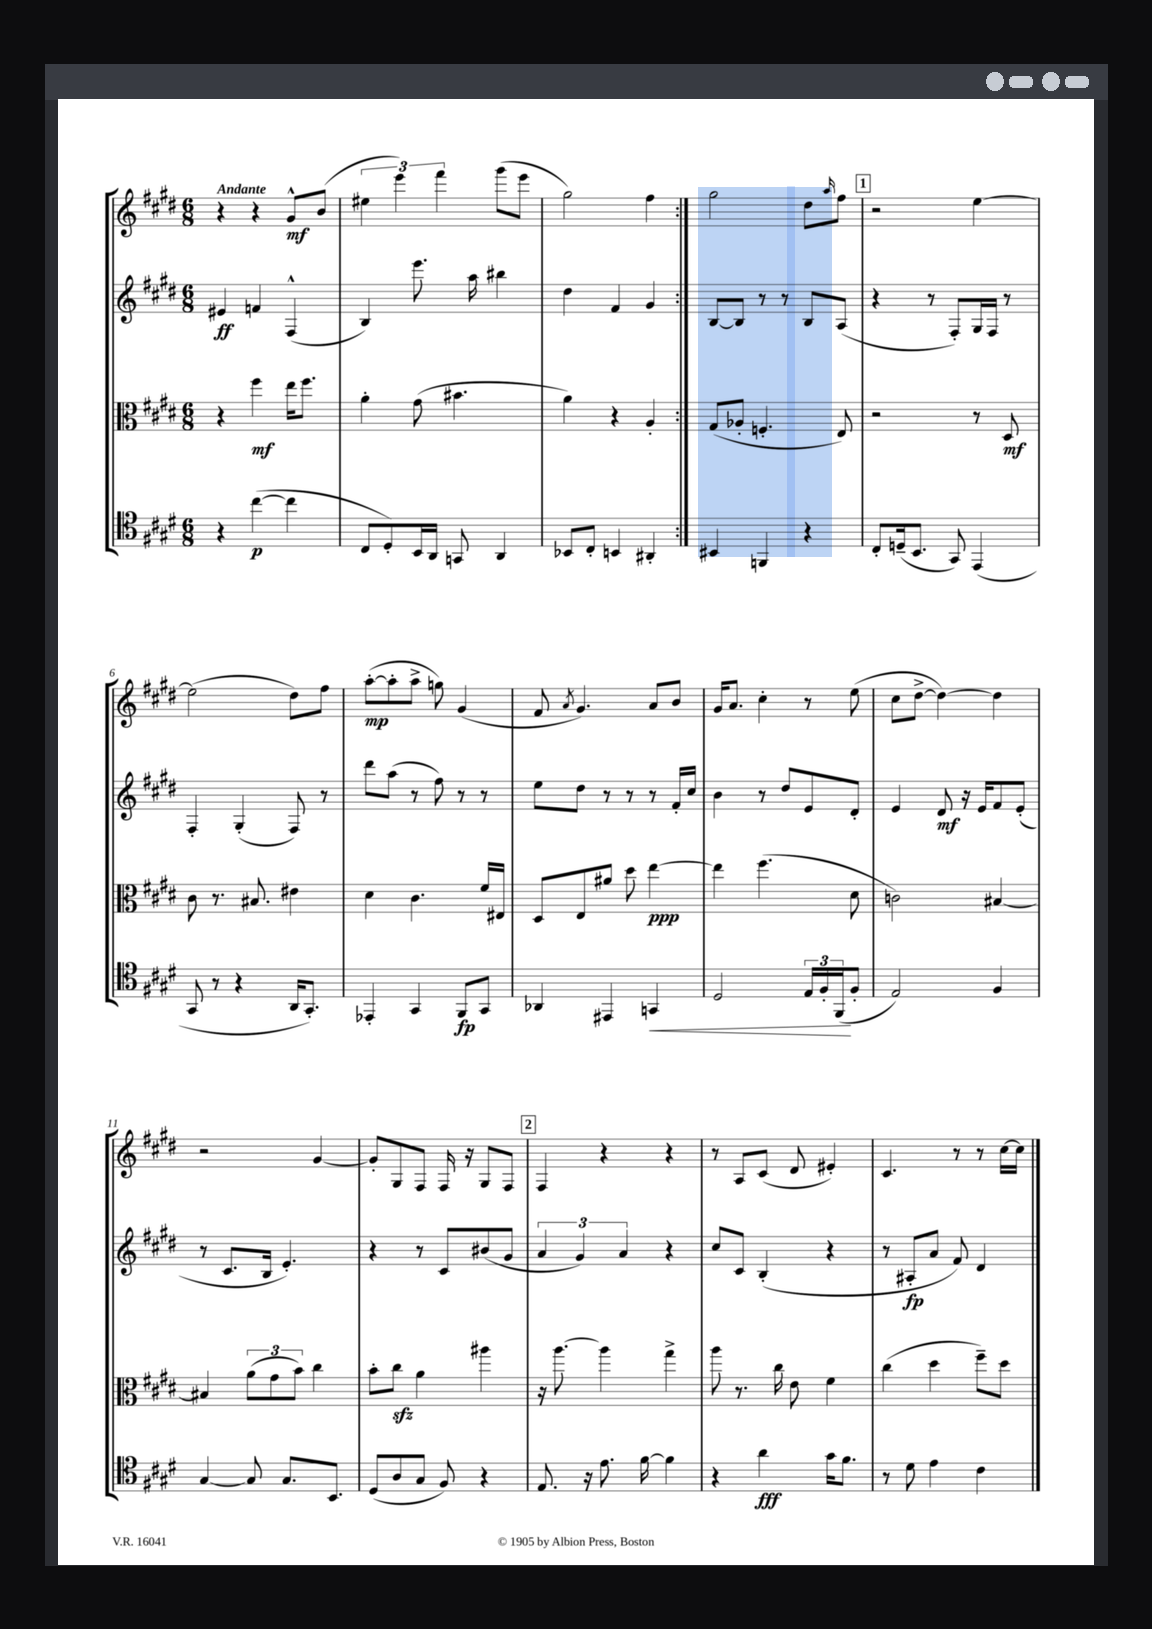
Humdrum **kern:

**kern	**dynam	**kern	**dynam	**kern	**dynam	**kern	**dynam
*part4	*part4	*part3	*part3	*part2	*part2	*part1	*part1
*staff4	*staff4	*staff3	*staff3	*staff2	*staff2	*staff1	*staff1
*clefC4	*	*clefC3	*	*clefG2	*	*clefG2	*
*k[f#c#g#d#]	*	*k[f#c#g#d#]	*	*k[f#c#g#d#]	*	*k[f#c#g#d#]	*
*M6/8	*	*M6/8	*	*M6/8	*	*M6/8	*
=1	=1	=1	=1	=1	=1	=1	=1
!	!	!	!	!	!	!LO:TX:a:B:t=Andante	!
4r	.	4r	.	4e#X/	ff	4r	.
([4cc#\	p	4ff#\	mf	4fn/	.	4r	.
4cc#\]	.	16ee\KL	.	(4F#^^/	.	8g#^^/L	mf
.	.	8.ff#\J	.	.	.	.	.
.	.	.	.	.	.	(8b/J	.
=2	=2	=2	=2	=2	=2	=2	=2
8C#/L	.	4a'\	.	4B/)	.	6ee#X\	.
8D#'/)	.	.	.	.	.	.	.
.	.	.	.	.	.	6eee\)	.
16BB/L	.	(8g#\	.	8.eee\	.	.	.
16AA/JJ	.	.	.	.	.	.	.
.	.	.	.	.	.	6fff#\	.
8GGn/	.	4.b#X\	.	.	.	.	.
.	.	.	.	16aa\	.	.	.
4AA/	.	.	.	4bb#X\	.	(8ggg#\L	.
.	.	.	.	.	.	8eee\J	.
=3	=3	=3	=3	=3	=3	=3	=3
8BB-X/L	.	4a\)	.	4dd#\	.	2gg#\)	.
8C#'/J	.	.	.	.	.	.	.
4BBn/	.	4r	.	4f#/	.	.	.
4AA#X'/	.	4A'/	.	4g#/	.	4ff#\	.
=4:|!	=4:|!	=4:|!	=4:|!	=4:|!	=4:|!	=4:|!	=4:|!
4BB#X/	.	(8G#/L	.	[8B/L	.	2gg#\	.
.	.	8A-X'/J	.	8B/J]	.	.	.
4FFn/	.	4.Fn'/	.	8r	.	.	.
.	.	.	.	8r	.	.	.
4r	.	.	.	8B/L	.	8dd#\L	.
.	.	.	.	.	.	16qqaa/	.
.	.	8E/)	.	(8A/J	.	8ff#\J	.
!!LO:REH:place=s1:t=1
=5	=5	=5	=5	=5	=5	=5	=5
8C#'/L	.	2r	.	4r	.	2r	.
(16Dn~/k	.	.	.	.	.	.	.
8.BB/J	.	.	.	.	.	.	.
.	.	.	.	8r	.	.	.
8GG#/)	.	.	.	8F#'/L)	.	.	.
(4EE/	.	8r	.	16G#/L	.	[4ee\	.
.	.	.	.	16F#/JJ	.	.	.
.	.	8D#/	mf	8r	.	.	.
!!LO:LB:g=z
=6	=6	=6	=6	=6	=6	=6	=6
8GG#/	.	8c#\	.	4F#'/	.	(2ee\]	.
8r	.	8.r	.	.	.	.	.
4r	.	.	.	(4G#'/	.	.	.
.	.	8.B#X/	.	.	.	.	.
16AA/KL	.	4e#X\	.	8F#/)	.	8dd#\L)	.
8.GG#'/J)	.	.	.	.	.	.	.
.	.	.	.	8r	.	8ff#\J	.
=7	=7	=7	=7	=7	=7	=7	=7
4EE-X'/	.	4d#\	.	8ddd#\L	.	([8aa'\L	mp
.	.	.	.	(8aa\J	.	8aa'\]	.
4GG#/	.	4.c#\	.	8r	.	8aa^\J	.
.	.	.	.	8ff#\)	.	8ggn\)	.
8FF#/L	fp	.	.	8r	.	(4g#/	.
8GG#/J	.	16f#/LL	.	8r	.	.	.
.	.	16E#X/JJ	.	.	.	.	.
=8	=8	=8	=8	=8	=8	=8	=8
4AA-X/	.	8D#/L	.	8ee\L	.	8f#/	.
.	.	.	.	.	.	8qa/	.
.	.	8E/	.	8dd#\J	.	4.g#/)	.
4EE#X/	.	8a#X/J	.	8r	.	.	.
.	.	8dd#\	.	8r	.	.	.
!	!LO:HP:b	!	!	!	!	!	!
4GGn/	<	[4ee\	ppp	8r	.	8a/L	.
.	.	.	.	16f#'/LL	.	8b/J	.
.	.	.	.	16cc#/JJ	.	.	.
=9	=9	=9	=9	=9	=9	=9	=9
2D#/	.	4ee\]	.	4b\	.	16g#/KL	.
.	.	.	.	.	.	8.a/J	.
.	.	(4.ff#\	.	8r	.	4cc#'\	.
.	.	.	.	8dd#/L	.	.	.
24E/LL	.	.	.	8e/	.	8r	.
24F#'/	.	.	.	.	.	.	.
(24FF#/J	.	.	.	.	.	.	.
8F#'/J	[	8d#\	.	8d#'/J	.	(8ee\	.
=10	=10	=10	=10	=10	=10	=10	=10
2E/)	.	2cn\)	.	4e/	.	8cc#\L	.
.	.	.	.	.	.	[8dd#^\J	.
.	.	.	.	8d#/	mf	4dd#\_)	.
.	.	.	.	16r	.	.	.
.	.	.	.	16e/KL	.	.	.
4F#/	.	[4B#X/	.	8f#/	.	4dd#\]	.
.	.	.	.	(8e'/J	.	.	.
!!LO:LB:g=z
=11	=11	=11	=11	=11	=11	=11	=11
[4G#/	.	4B#X/]	.	8r	.	2r	.
.	.	.	.	8.c#/L	.	.	.
8G#/]	.	(12a\L	.	.	.	.	.
.	.	.	.	16B/Jk	.	.	.
.	.	12g#\	.	.	.	.	.
8.G#/L	.	.	.	4.e'/)	.	.	.
.	.	12b\J)	.	.	.	.	.
.	.	4cc#\	.	.	.	[4g#/	.
8.BB/J	.	.	.	.	.	.	.
=12	=12	=12	=12	=12	=12	=12	=12
(8D#/L	.	8b'\L	.	4r	.	8g#'/L]	.
8A/	.	8cc#zz\J	.	.	.	8G#/	.
8G#/J	.	4a\	.	8r	.	8F#/J	.
8F#/)	.	.	.	8c#/L	.	16F#/	.
.	.	.	.	.	.	16r	.
4r	.	4aa#X\	.	(8b#X/	.	8G#/L	.
.	.	.	.	8g#/J	.	8F#/J	.
!!LO:REH:place=s1:t=2
=13	=13	=13	=13	=13	=13	=13	=13
8.E/	.	16r	.	6a/	.	4F#/	.
.	.	[8.aa\	.	.	.	.	.
.	.	.	.	6g#/)	.	.	.
16r	.	.	.	.	.	.	.
8.e\	.	4aa\]	.	.	.	4r	.
.	.	.	.	6a/	.	.	.
[16f#\	.	.	.	.	.	.	.
4f#\]	.	4gg#^\	.	4r	.	4r	.
=14	=14	=14	=14	=14	=14	=14	=14
4r	.	8aa\	.	8cc#/L	.	8r	.
.	.	8.r	.	8c#/J	.	8A/L	.
4a\	fff	.	.	(4B'/	.	(8c#/J	.
.	.	16cc#\	.	.	.	.	.
.	.	8e\	.	.	.	8d#/	.
16g#\KL	.	4f#\	.	4r	.	4e#X'/)	.
8.f#\J	.	.	.	.	.	.	.
=15	=15	=15	=15	=15	=15	=15	=15
8r	.	(4cc#\	.	8r	.	4.c#/	.
8d#\	.	.	.	8A#X'/L	fp	.	.
4e\	.	4dd#\	.	8a/J	.	.	.
.	.	.	.	8f#/)	.	8r	.
4c#\	.	8ff#~\L)	.	4d#/	.	8r	.
.	.	8dd#\J	.	.	.	[16cc#\LL	.
.	.	.	.	.	.	16cc#\JJ]	.
==	==	==	==	==	==	==	==
*-	*-	*-	*-	*-	*-	*-	*-
